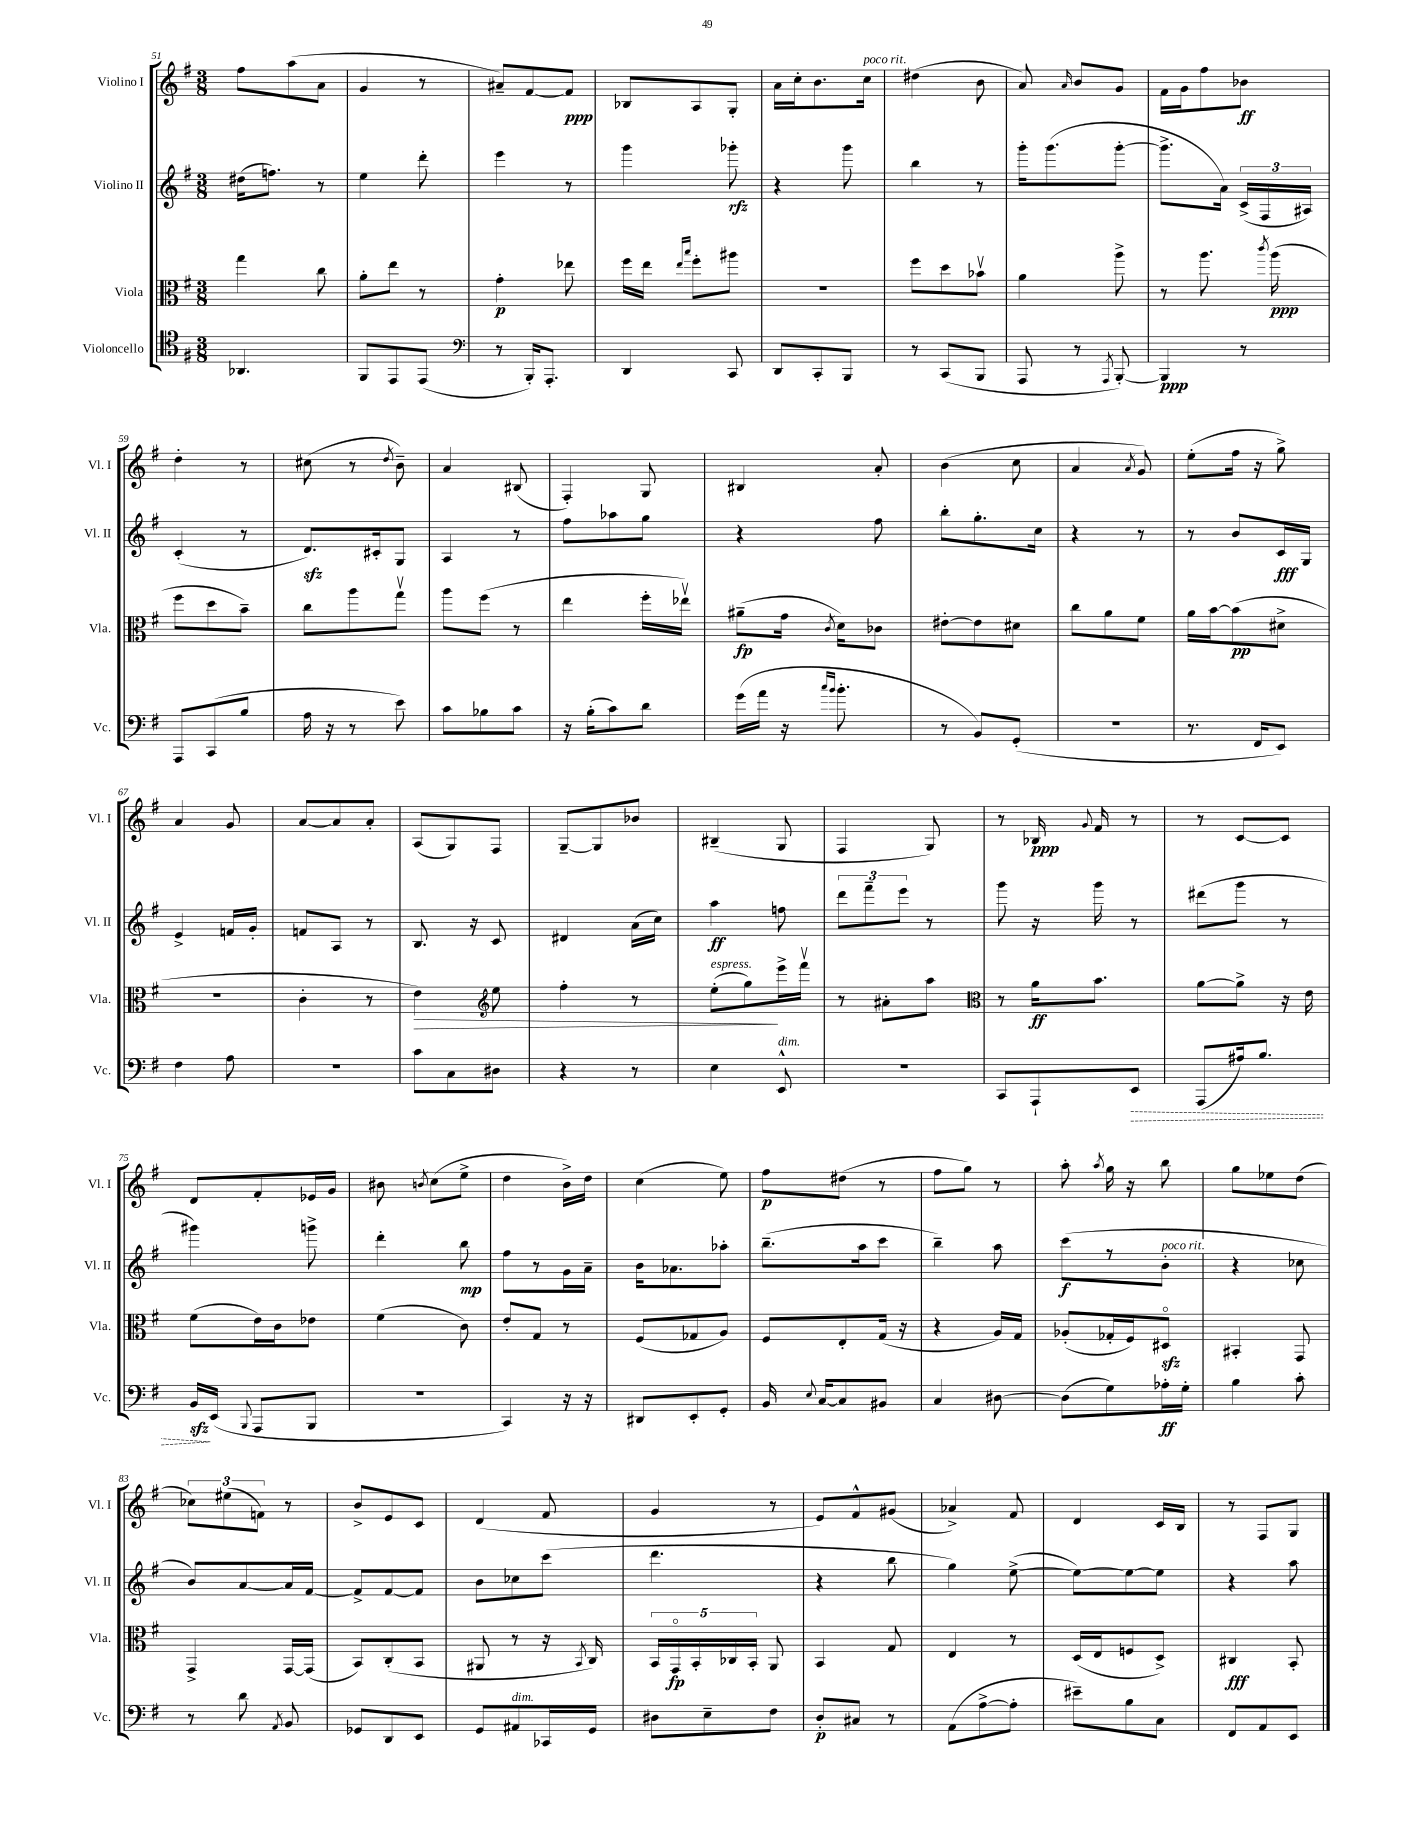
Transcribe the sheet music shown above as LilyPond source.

<<
\new StaffGroup <<
\new Staff = "s0" \with { instrumentName = "Violino I" shortInstrumentName = "Vl. I" } {
    \clef treble \key g \major \numericTimeSignature \time 3/8
    \autoBeamOff fis''8[ a''8( a'8] |
    g'4 r8 |
    ais'8[--) fis'8~ fis'8]\ppp |
    bes8[ a8 g8]-. |
    a'16[ c''16-. b'8. c''16]^\markup { \italic "poco rit." } |
    dis''4( b'8 |
    a'8) \grace { a'16 } b'8[ g'8] |
    fis'16[ g'16 fis''8 bes'8]\ff |
    d''4-. r8 |
    cis''8( r8 \acciaccatura { d''8 } b'8--) |
    a'4 bis8( |
    fis4-.) g8 |
    bis4 a'8-. |
    b'4( c''8 |
    a'4 \acciaccatura { a'8 } g'8) |
    e''8[-.( fis''16] r16 g''8->) |
    a'4 g'8 |
    a'8[~ a'8 a'8]-. |
    a8[( g8) fis8] |
    g8[~-- g8 bes'8] |
    bis4--( g8 |
    fis4 g8) |
    r8 bes16\ppp \appoggiatura { g'8 } fis'16 r8 |
    r8 c'8[~ c'8] |
    d'8[ fis'8-. ees'16 g'16] |
    bis'8 \acciaccatura { b'8 } c''8[( e''8]-> |
    d''4 b'16[->) d''16] |
    c''4( e''8) |
    fis''8[\p dis''8]( r8 |
    fis''8[ g''8]) r8 |
    a''8-. \acciaccatura { a''8 } g''16 r16 b''8 |
    g''8[ ees''8 d''8]( |
    \tuplet 3/2 { ces''8[) eis''8( f'8]) } r8 |
    b'8[-> e'8 c'8] |
    d'4( fis'8 |
    g'4 r8 |
    e'8[) fis'8-^ gis'8]( |
    aes'4->) fis'8 |
    d'4 c'16[ b16] |
    r8 fis8[ g8] \bar "|." |
}
\new Staff = "s1" \with { instrumentName = "Violino II" shortInstrumentName = "Vl. II" } {
    \clef treble \key g \major \numericTimeSignature \time 3/8
    \autoBeamOff dis''16[( f''8.]) r8 |
    e''4 d'''8-. |
    e'''4 r8 |
    g'''4 ges'''8-.\rfz |
    r4 g'''8 |
    b''4 r8 |
    g'''16[-. g'''8.( g'''8]~-. |
    g'''8.[-> a'16]) \tuplet 3/2 { c'16[->( fis16 ais16]) } |
    c'4-.( r8 |
    d'8.[\sfz) cis'16-. g8] |
    a4 r8 |
    fis''8[ aes''8 g''8] |
    r4 fis''8 |
    b''8[-. g''8.-. c''16] |
    r4 r8 |
    r8 b'8[ c'16\fff g16] |
    e'4-> f'16[ g'16]-. |
    f'8[ a8] r8 |
    b8. r16 c'8 |
    dis'4 a'16[( c''16]) |
    a''4\ff f''8 |
    \tuplet 3/2 { d'''8[ fis'''8-- e'''8] } r8 |
    g'''8 r16 g'''16 r8 |
    dis'''8[( g'''8] r8 |
    gis'''4) g'''8-> |
    d'''4-. b''8\mp |
    fis''8[ r8 g'16 a'16]-- |
    b'16[ aes'8. aes''8]-. |
    b''8.[--( a''16 c'''8] |
    b''4--) a''8 |
    c'''8[\f( r8 b'8]-.^\markup { \italic "poco rit." } |
    r4 ces''8 |
    b'8[) a'8~ a'16 fis'16]~ |
    fis'8[-> fis'8~ fis'8] |
    b'8[ ces''8 c'''8]( |
    d'''4. |
    r4 b''8 |
    g''4) e''8~->( |
    e''8[~) e''8~ e''8] |
    r4 a''8 \bar "|." |
}
\new Staff = "s2" \with { instrumentName = "Viola" shortInstrumentName = "Vla." } {
    \clef alto \key g \major \numericTimeSignature \time 3/8
    \autoBeamOff g''4 c''8 |
    a'8[-. e''8] r8 |
    g'4-.\p ees''8 |
    fis''16[ e''16] \grace { e''16[ b''16] } fis''8[-. ais''8] |
    R4. |
    fis''8[ d''8 bes'8]\upbow |
    a'4 a''8-> |
    r8 a''8. \acciaccatura { c'''8 } a''16\ppp( |
    fis''8[ d''8 b'8]--) |
    c''8[ a''8 g''8]\upbow |
    a''8[ fis''8]( r8 |
    e''4 fis''16[-. ees''16]\upbow) |
    ais'8[--\fp( g'16] \acciaccatura { c'8 } d'16[) ces'8] |
    eis'8[~-. eis'8 dis'8] |
    c''8[ a'8 fis'8] |
    a'16[ b'16~ b'8\pp( dis'8]-> |
    R4. |
    c'4-. r8 |
    e'4\>) \clef treble e''8 |
    fis''4-. r8 |
    e''8[-.^\markup { \italic "espress." }( g''8\!) e'''16-> fis'''16]\upbow |
    r8 ais'8[-. a''8] |
    \clef alto r8 a'16[\ff b'8.] |
    a'8[~ a'8]-> r16 e'16 |
    fis'8[( e'16) c'16 ees'8] |
    fis'4( c'8) |
    e'8[-. g8] r8 |
    fis8[( ges8 a8]) |
    fis8[ e8-. g16]( r16 |
    r4 a16[) g16] |
    aes8[-.( ges16-. fis16) dis8]\flageolet\sfz |
    bis,4-. g,8 |
    g,4-> g,16[~ g,16]( |
    b,8[) c8-.( b,8] |
    ais,8 r8 r16 \acciaccatura { b,8 } c16) |
    \tuplet 5/4 { b,16[ g,16\flageolet\fp b,16-. ces16 b,16]-. } a,8 |
    b,4 g8 |
    e4 r8 |
    d16[( e16 f8 d8]->) |
    cis4\fff b,8-. \bar "|." |
}
\new Staff = "s3" \with { instrumentName = "Violoncello" shortInstrumentName = "Vc." } {
    \clef tenor \key g \major \numericTimeSignature \time 3/8
    \autoBeamOff aes,4. |
    fis,8[ e,8 e,8]( |
    \clef bass r8 b,,16[-.) a,,8.]-. |
    d,4 c,8 |
    d,8[ c,8-. b,,8] |
    r8 c,8[( b,,8] |
    a,,8 r8 \acciaccatura { a,,8 } b,,8~-.) |
    b,,4\ppp r8 |
    a,,8[ c,8( b8] |
    a16 r16 r8 e'8) |
    c'8[ bes8 c'8] |
    r16 b16[-.( c'8) d'8] |
    g'16[( a'16] r16 \grace { c''16[ b'16] } b'8.-. |
    r8 b,8[) g,8]-.( |
    R4. |
    r8. fis,16[ e,8]) |
    fis4 a8 |
    R4. |
    c'8[ c8 dis8] |
    r4 r8 |
    e4 e,8-^^\markup { \italic "dim." } |
    R4. |
    c,8[ a,,8-! \once \override Hairpin.style = #'dashed-line e,8]\> |
    a,,8[( ais16) b8.] |
    b,16[\sfz\! e,16]( \appoggiatura { b,,8 } a,,8[ b,,8] |
    R4. |
    c,4) r16 r16 |
    dis,8[ e,8-. g,8]-. |
    b,16 \appoggiatura { e8 } c16[~ c8 bis,8] |
    c4 dis8~ |
    dis8[( g8) aes16-.\ff g16]-. |
    b4 c'8-. |
    r8 d'8 \acciaccatura { a,8 } b,8 |
    ges,8[ d,8 e,8] |
    g,8[ ais,8^\markup { \italic "dim." } ces,16 g,16] |
    dis8[ e8-- fis8] |
    d8[-.\p cis8] r8 |
    a,8[( a8~-> a8]-. |
    eis'8[--) b8 c8] |
    fis,8[ a,8 e,8] \bar "|." |
}
>>
>>
\layout { \context { \Score currentBarNumber = #51 } }
